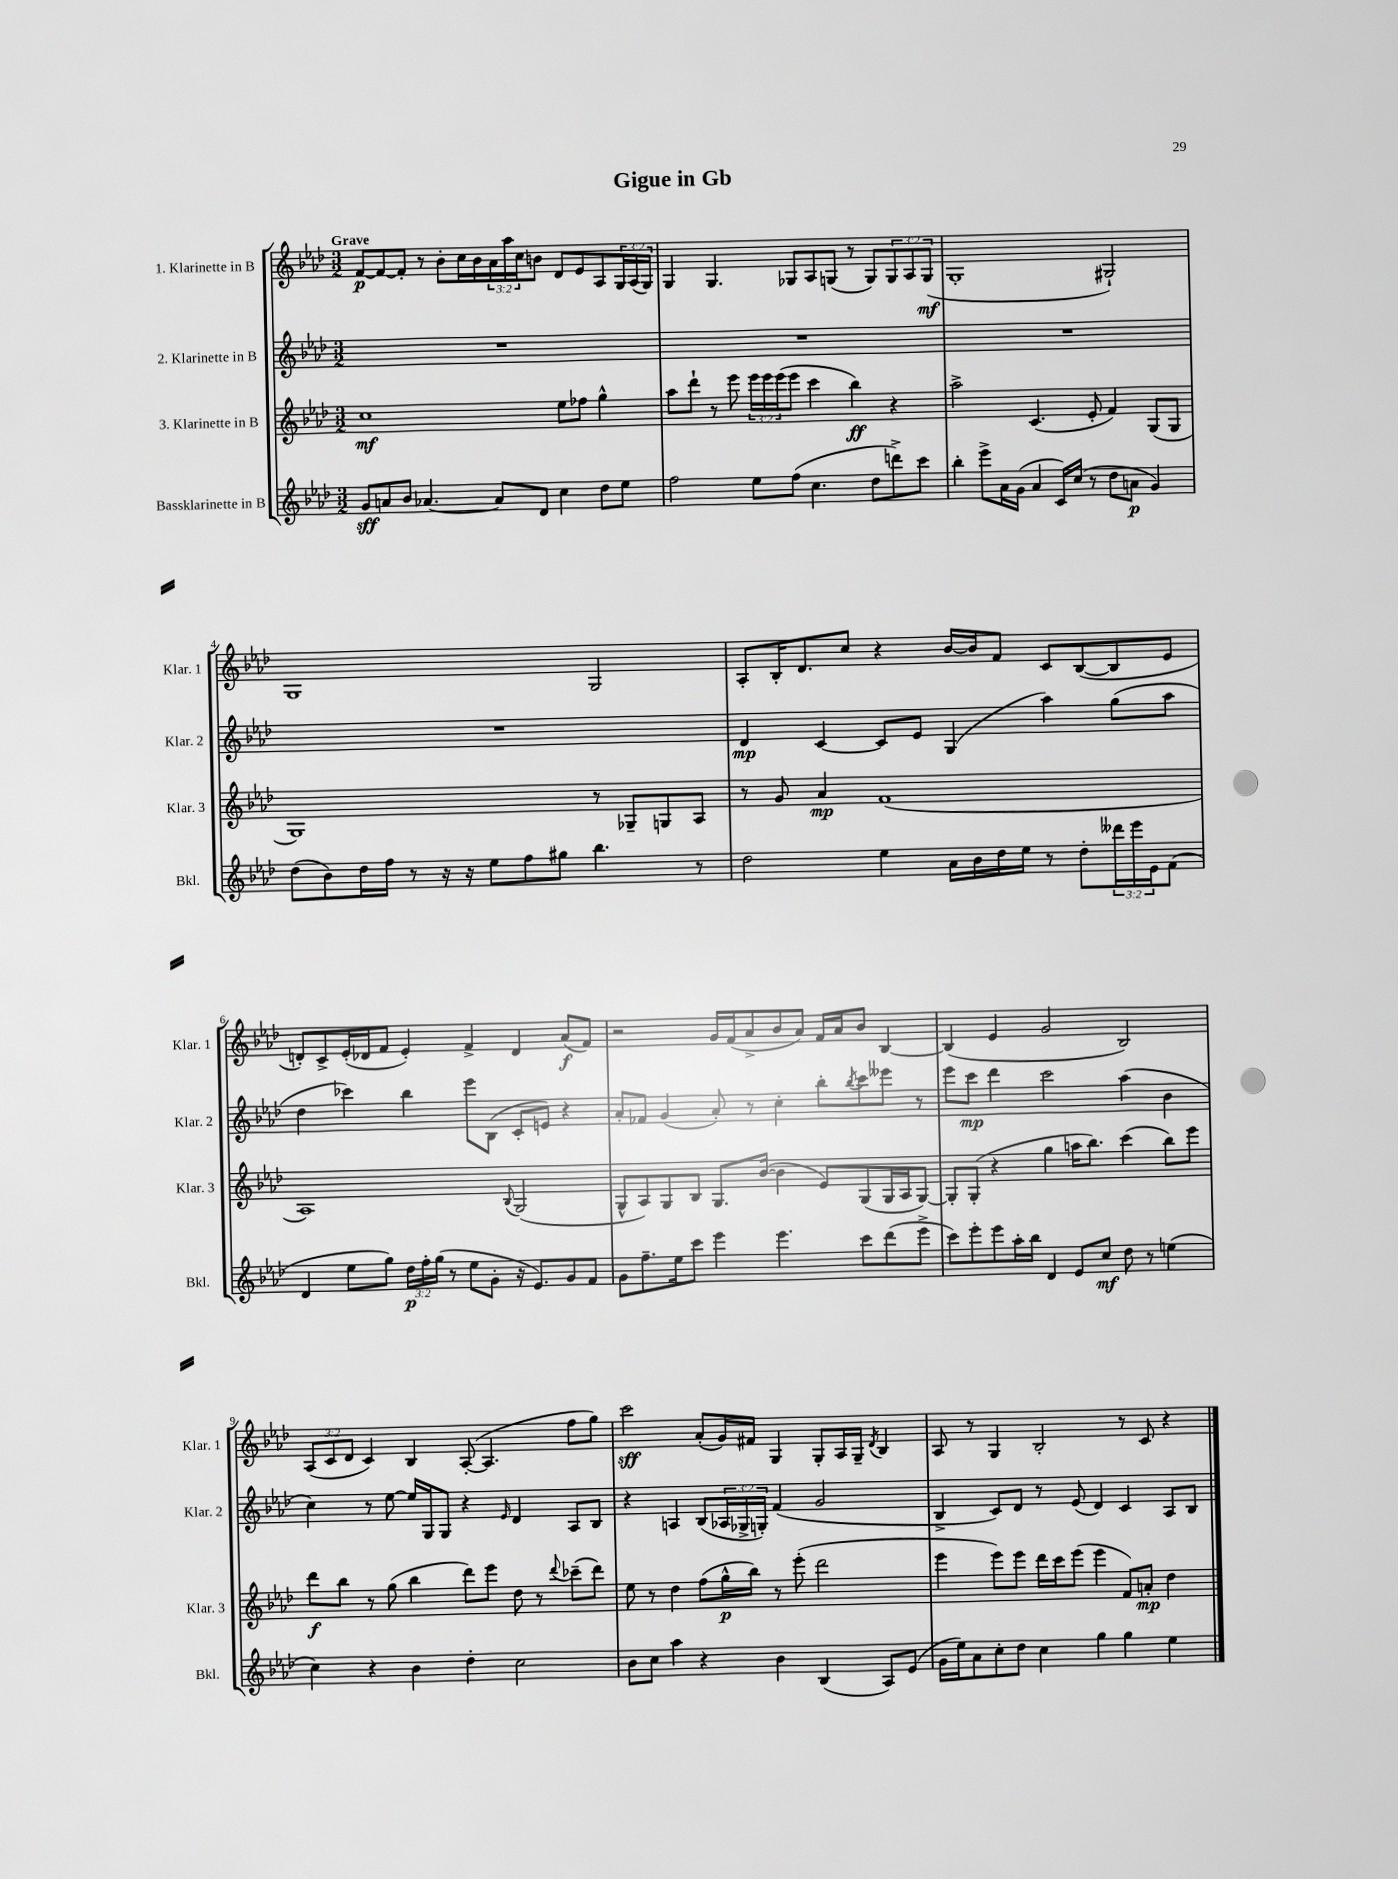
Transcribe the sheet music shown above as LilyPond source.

\header { title = "Gigue in Gb" }
<<
\new StaffGroup <<
\new Staff = "s0" \with { instrumentName = "1. Klarinette in B" shortInstrumentName = "Klar. 1" } {
    \clef treble \key aes \major \numericTimeSignature \time 3/2 \override Staff.TupletNumber.text = #tuplet-number::calc-fraction-text \tempo "Grave"
    f'8~\p f'8~ f'8-. r8 bes'8-. c''16 bes'16 \tuplet 3/2 { aes'16 aes''16 c''16 } b'8 des'8 ees'8 aes8 \tuplet 3/2 { g16 aes16( g16) } |
    g4 g4. ges8 aes8 g8( r8 g8) \tuplet 3/2 { g8 aes8 g8\mf( } |
    g1-. gis2-!) |
    g1 g2 |
    aes8-. bes16-. des'8. c''8 r4 bes'16~ bes'16 f'8 c'8 bes8~( bes8 ees'8 |
    d'8-.) c'8-> ees'16-.( des'16 f'8 ees'4-.) f'4-> des'4 aes'8\f( f'8) |
    r2 g'16 f'16( aes'8-> bes'8 aes'8) f'16 aes'16 bes'8 bes4~ |
    bes4( ees'4 g'2 bes2) |
    \tuplet 3/2 { aes8( c'8 des'8 } c'4) bes4 aes8~-.( aes4. f''8 g''8) |
    c'''2\sff aes'8-.( g'16) fis'16 g4 g8-. aes16 g16-- \acciaccatura { des'8 } bes4 |
    aes8 r8 g4 bes2-. r8 c'8 r4 \bar "|." |
}
\new Staff = "s1" \with { instrumentName = "2. Klarinette in B" shortInstrumentName = "Klar. 2" } {
    \clef treble \key aes \major \numericTimeSignature \time 3/2 \override Staff.TupletNumber.text = #tuplet-number::calc-fraction-text
    R1. |
    R1. |
    R1. |
    R1. |
    des'4\mp c'4~ c'8 ees'8 g4( aes''4) g''8( aes''8 |
    des''4 ces'''4) bes''4 ees'''8 bes8( c'8-. e'8) r4 |
    aes'8-. fes'8 g'4( aes'8-.) r8 c''4-. bes''8-. \acciaccatura { bes''8 } c'''8 eeses'''8 r8 |
    ees'''8 c'''8\mp des'''4 c'''2 aes''4( bes'4 |
    c''4) r8 ees''8~ ees''16 g16 g8 r4 \grace { ees'16 } des'4 aes8 bes8 |
    r4 a4 bes8( \tuplet 3/2 { aes16 ges16-> g16-.) } f'4( g'2 |
    bes4-> c'8) des'8 r8 ees'8( des'4) c'4 aes8 bes8 \bar "|." |
}
\new Staff = "s2" \with { instrumentName = "3. Klarinette in B" shortInstrumentName = "Klar. 3" } {
    \clef treble \key aes \major \numericTimeSignature \time 3/2 \override Staff.TupletNumber.text = #tuplet-number::calc-fraction-text
    c''1\mf ees''8 fes''8 g''4-^ |
    aes''8 des'''8-! r8 ees'''8 \tuplet 3/2 { ees'''16 ees'''16 ees'''16( } ees'''8 c'''4 bes''4\ff) r4 |
    aes''2-> c'4.( ees'8-. f'4) g8( g8 |
    g1) r8 ges8-- g8 aes8 |
    r8 g'8 aes'4\mp f'1( |
    aes1) \appoggiatura { bes8 } g2( |
    g8-^ aes8) g8 bes8 g8. bes'16~( bes'4 ees'8) g8( g16 aes16 g8~) |
    g8-. g8-.( r4 g''4 a''16 bes''8.) c'''4( bes''8) ees'''8 |
    des'''8\f bes''8 r8 g''8( bes''4 des'''8) ees'''8 des''8 r8 \appoggiatura { des'''8 } ces'''8--( des'''8) |
    ees''8 r8 des''4 f''8( g''16-^\p bes''16) r8 ees'''8-.( des'''2 |
    ees'''4 ees'''8) ees'''8 des'''16 c'''16 ees'''8( ees'''4 f'8) a'8-.\mp des''4 \bar "|." |
}
\new Staff = "s3" \with { instrumentName = "Bassklarinette in B" shortInstrumentName = "Bkl." } {
    \clef treble \key aes \major \numericTimeSignature \time 3/2 \override Staff.TupletNumber.text = #tuplet-number::calc-fraction-text
    g'8\sff a'8 bes'8 aes'4.~ aes'8 des'8 c''4 des''8 ees''8 |
    f''2 ees''8 f''8( c''4. des''8 d'''8->) c'''8 |
    bes''4-. ees'''8-> aes'16 g'16( aes'4 c'16) c''16( r8 des''8 a'8\p g'4) |
    des''8( bes'8) des''16 f''16 r8 r16 r16 ees''8 f''8 gis''8 bes''4. r8 |
    des''2 ees''4 aes'16 bes'16 des''16 ees''16 r8 des''8-. \tuplet 3/2 { deses'''16 ees'''16 ees'16 } f'8( |
    des'4 ees''8 g''8) \tuplet 3/2 { des''16\p f''16-. g''16( } r8 ees''8 g'8-. r16 ees'8.) g'8 f'8 |
    g'8 f''8.-- ees''16 c'''8 ees'''4 ees'''4. c'''8 des'''8( ees'''8-> |
    c'''8) ees'''8-. ees'''8 aes''16-. bes''16 des'4 ees'8 c''8\mf des''8 r8 e''4( |
    c''4) r4 bes'4 des''4-. c''2 |
    bes'8 c''8 aes''4 r4 bes'4 bes4( aes8) ees'8( |
    g'16 ees''16) aes'8 c''8-. des''8 c''4 g''4 g''4 ees''4 \bar "|." |
}
>>
>>
